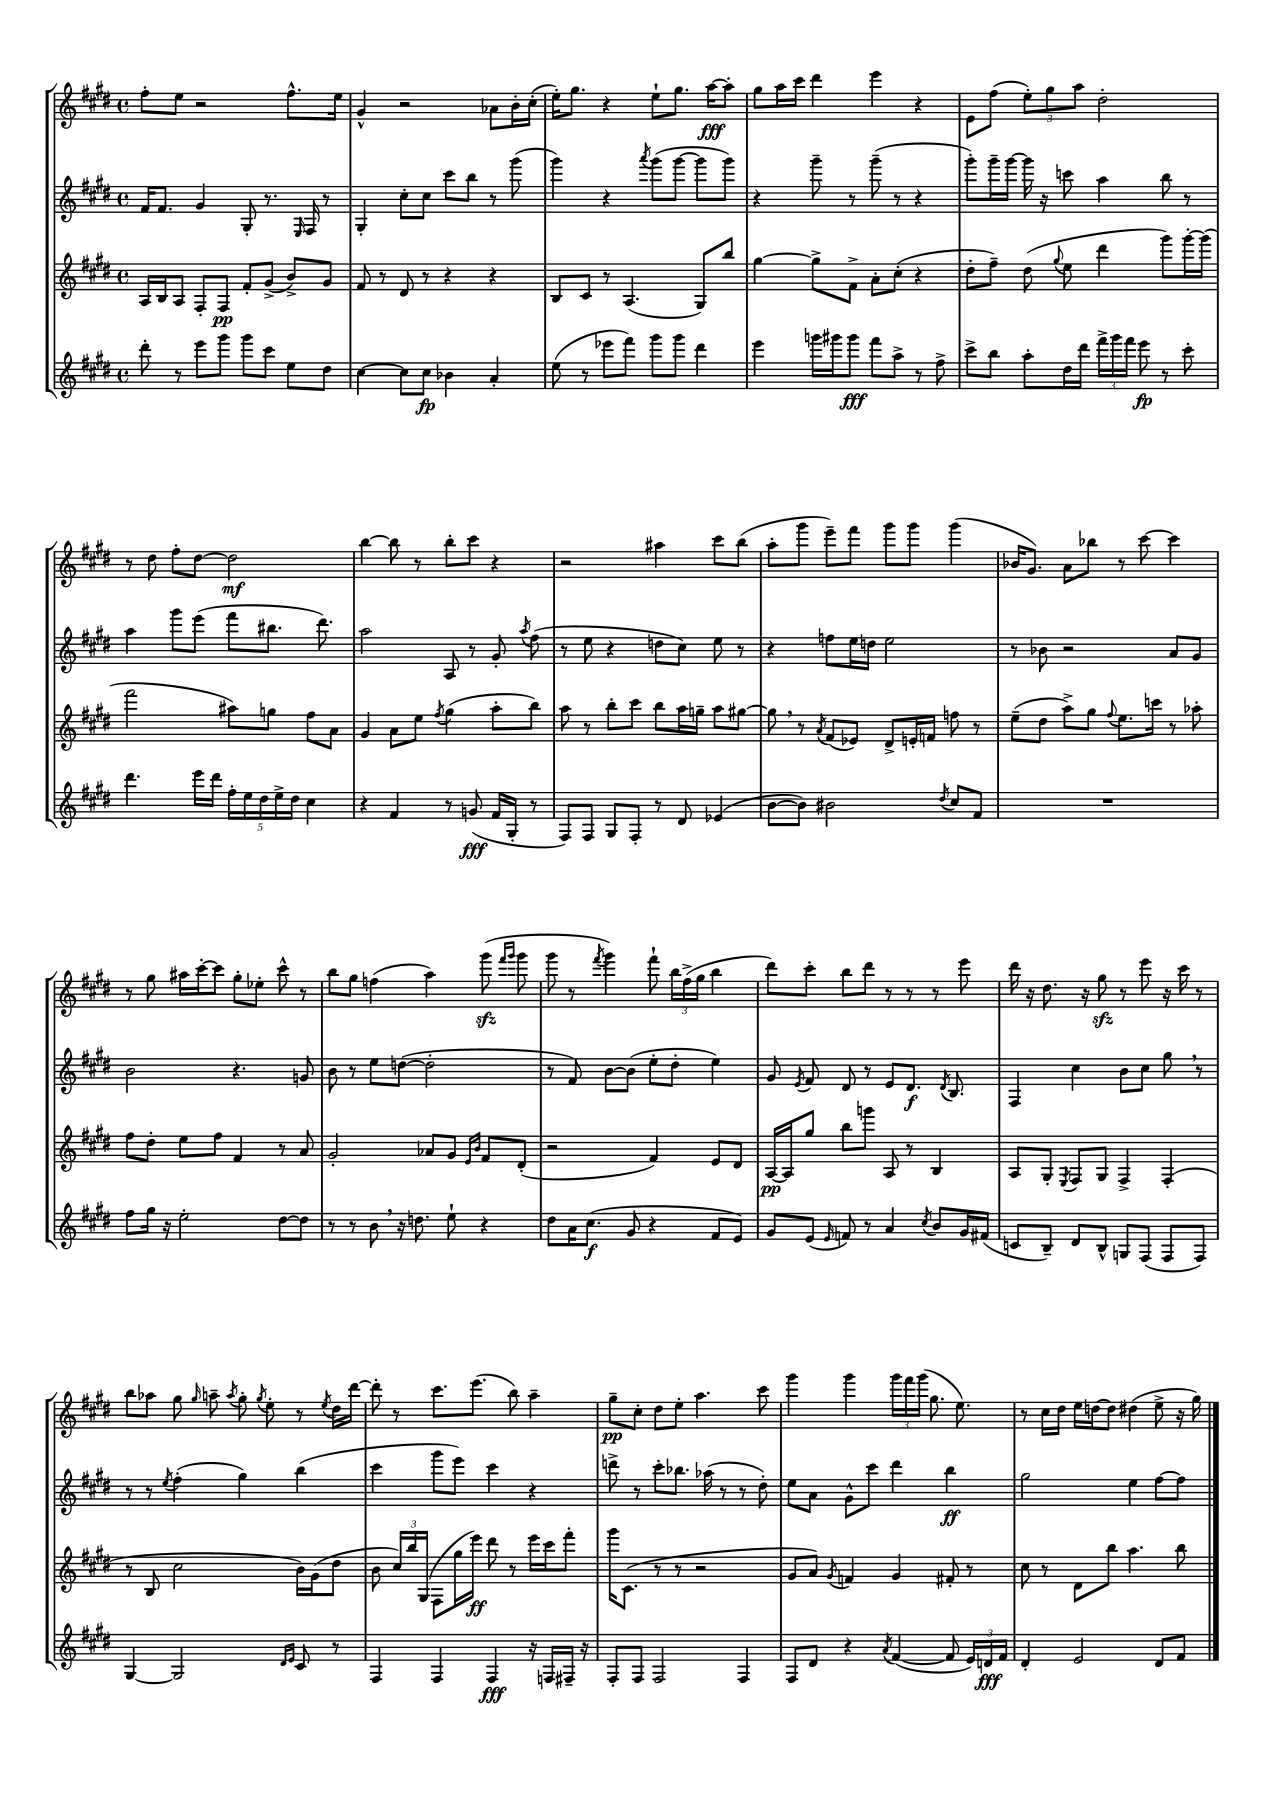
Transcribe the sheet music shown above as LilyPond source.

<<
\new StaffGroup <<
\new Staff = "s0" {
    \clef treble \key e \major \defaultTimeSignature \time 4/4
    \autoBeamOff fis''8[-. e''8] r2 fis''8.[-^ e''16] |
    gis'4-^ r2 aes'8[ b'16-. cis''16]-.( |
    e''16[-.) gis''8.] r4 e''8[-! gis''8.] a''16[~\fff a''8]-. |
    gis''8[ a''16 cis'''16] dis'''4 e'''4 r4 |
    e'8[ fis''8]( \tuplet 3/2 { e''8[-.) gis''8 a''8] } dis''2-. |
    r8 dis''8 fis''8[-. dis''8]~ dis''2\mf |
    b''4~ b''8 r8 b''8[-. cis'''8] r4 |
    r2 ais''4 cis'''8[ b''8]( |
    a''8[-. gis'''8] e'''8[--) fis'''8] gis'''8[ gis'''8] gis'''4( |
    bes'16[ gis'8.]) a'8[ bes''8] r8 cis'''8~ cis'''4 |
    r8 gis''8 ais''16[ cis'''16~-. cis'''8] gis''8[-. ees''8]-. cis'''8-^ r8 |
    b''8[ gis''8] f''4( a''4) gis'''8\sfz( \grace { fis'''16[ gis'''16] } gis'''8 |
    gis'''8 r8 \acciaccatura { fis'''8 } gis'''4) fis'''8-! \tuplet 3/2 { b''16[ fis''16->( gis''16] } b''4 |
    dis'''8[) cis'''8]-. b''8[ dis'''8] r8 r8 r8 e'''8 |
    dis'''16 r16 dis''8. r16 gis''8\sfz r8 e'''8 r16 cis'''16 r8 |
    b''8[ aes''8] gis''8 \grace { gis''16 } a''8-- \acciaccatura { a''8 } gis''8-. \acciaccatura { gis''8 } e''8-. r8 \acciaccatura { e''8 } dis''16[ dis'''16]~ |
    dis'''8-. r8 cis'''8.[ e'''8.]( b''8) a''4-- |
    gis''8[--\pp cis''8]-. dis''8[ e''8]-. a''4. cis'''8 |
    gis'''4 gis'''4 \tuplet 3/2 { gis'''16[ fis'''16 gis'''16]( } gis''8. e''8.) |
    r8 cis''16[ dis''16] e''16[ d''16~ d''8] dis''4( e''8-> r16 gis''16) \bar "|." |
}
\new Staff = "s1" {
    \clef treble \key e \major \defaultTimeSignature \time 4/4
    \autoBeamOff fis'16[ fis'8.] gis'4 gis8-. r8. \grace { e16 } fis16 r8 |
    gis4-. cis''8[-. cis''8] cis'''8[ b''8] r8 gis'''8( |
    gis'''4) r4 \acciaccatura { a'''8 } gis'''8[( gis'''8]~ gis'''8[ gis'''8]) |
    r4 gis'''8-- r8 gis'''8--( r8 r4 |
    gis'''8[-.) gis'''16-- gis'''16]~ gis'''16 r16 c'''8 a''4 b''8 r8 |
    a''4 gis'''8[ e'''8]( fis'''8[ bis''8.] dis'''8.) |
    a''2 a8 r8 gis'8-. \acciaccatura { a''8 } fis''8( |
    r8 e''8 r4 d''8[ cis''8]) e''8 r8 |
    r4 f''8[ e''16 d''16] e''2 |
    r8 bes'8 r2 a'8[ gis'8] |
    b'2 r4. g'8 |
    b'8 r8 e''8[ d''8]~( d''2-. |
    r8 fis'8) b'8[~ b'8]( e''8[-. dis''8]-. e''4) |
    gis'8 \acciaccatura { e'8 } fis'8 dis'8 r8 e'8[ dis'8.]\f \acciaccatura { dis'8 } b8. |
    fis4 cis''4 b'8[ cis''8] gis''8 \breathe r8 |
    r8 r8 \acciaccatura { e''8 } fis''4-.( gis''4) b''4( |
    cis'''4 gis'''8[ e'''8]) cis'''4 r4 |
    d'''8-> r8 cis'''8[-. bes''8.] aes''16( r8 r8 dis''8-.) |
    e''8[ a'8] gis'8[-^ cis'''8] dis'''4 b''4\ff |
    gis''2 e''4 fis''8[~ fis''8] \bar "|." |
}
\new Staff = "s2" {
    \clef treble \key e \major \defaultTimeSignature \time 4/4
    \autoBeamOff a16[ b16 a8] fis8[-. fis8]\pp fis'8[-. gis'8]->( b'8[->) gis'8] |
    fis'8 r8 dis'8 r8 r4 r4 |
    b8[ cis'8] r8 a4.( gis8[) b''8] |
    gis''4~ gis''8[-> fis'8]-> a'8[-. cis''8]-.( r4 |
    dis''8[-. fis''8]--) dis''8( \appoggiatura { gis''8 } e''8 dis'''4 gis'''8[) gis'''16~-. gis'''16]( |
    fis'''2 ais''8[) g''8] fis''8[ a'8] |
    gis'4 a'8[ e''8] \acciaccatura { fis''8 } gis''4( a''8[-. b''8]) |
    a''8 r8 b''8[-. cis'''8] b''8[ a''16 g''16]-- a''8[ gis''8]~ |
    gis''8 \breathe r8 \acciaccatura { a'8 } fis'8[( ees'8]) dis'8[-> e'16-. f'16] f''8 r8 |
    e''8[--( dis''8] a''8[->) gis''8] \appoggiatura { fis''8 } e''8.[ c'''16] r8 aes''8-. |
    fis''8[ dis''8]-. e''8[ fis''8] fis'4 r8 a'8 |
    gis'2-. aes'8[ gis'8] \grace { e'16[ b'16] } fis'8[ dis'8]-.( |
    r2 fis'4) e'8[ dis'8] |
    a16[~\pp a16 gis''8] b''8[ g'''8] a8 r8 b4 |
    a8[ gis8]-. \acciaccatura { e8 } fis8[ gis8] fis4-> fis4-.( |
    r8 b8 cis''2 b'16[) gis'16( dis''8] |
    b'8 \tuplet 3/2 { cis''16[) b''16 gis16]( } fis8[ gis''16 e'''16]\ff) dis'''8 r8 e'''16[ cis'''16 fis'''8]-. |
    gis'''16[ cis'8.]( r8 r8 r2 |
    gis'8[ a'8]) \acciaccatura { gis'8 } f'4 gis'4 fis'8-. r8 |
    cis''8 r8 dis'8[ b''8] a''4. b''8 \bar "|." |
}
\new Staff = "s3" {
    \clef treble \key e \major \defaultTimeSignature \time 4/4
    \autoBeamOff dis'''8-. r8 e'''8[ gis'''8] gis'''8[ cis'''8] e''8[ dis''8] |
    cis''4~ cis''8[ cis''8]\fp bes'4 a'4-. |
    e''8( r8 ees'''8[ fis'''8]) gis'''8[ gis'''8] dis'''4 |
    e'''4 g'''16[ gis'''16 gis'''8]\fff fis'''8[ a''8]-> r8 fis''8-> |
    cis'''8[-> b''8] a''8[-. dis''16 dis'''16] \tuplet 3/2 { fis'''16[-> gis'''16 fis'''16] } e'''8\fp r8 cis'''8-. |
    dis'''4. e'''16[ dis'''16] \tuplet 5/4 { fis''16[-. e''16 dis''16 e''16-> dis''16] } cis''4 |
    r4 fis'4 r8 g'8\fff( fis'16[ gis16]-. r8 |
    fis8[) fis8] gis8[ fis8]-. r8 dis'8 ees'4( |
    b'8[~ b'8]) bis'2 \acciaccatura { dis''8 } cis''8[ fis'8] |
    R1 |
    fis''8[ gis''16] r16 e''2-. dis''8[~ dis''8] |
    r8 r8 b'8 \breathe r16 d''8. e''8-! r4 |
    dis''8[ a'16 cis''8.]\f( gis'8 r4 fis'8[ e'8]) |
    gis'8[ e'8]( \grace { e'16 } f'8) r8 a'4 \acciaccatura { cis''8 } b'8[ gis'16 fis'16]( |
    c'8[ b8]--) dis'8[ b8]-^ g8[ fis8]( fis8[ fis8]) |
    gis4~ gis2 \grace { dis'16[ e'16] } cis'8 r8 |
    fis4 fis4 fis4\fff r16 f16[ fis16]-- r16 |
    fis8[-. fis8] fis2 fis4 |
    fis8[ dis'8] r4 \acciaccatura { a'8 } fis'4~( fis'8 \tuplet 3/2 { e'16[) d'16\fff fis'16] } |
    dis'4-. e'2 dis'8[ fis'8] \bar "|." |
}
>>
>>
\layout { \context { \Score \remove "Bar_number_engraver" } }
